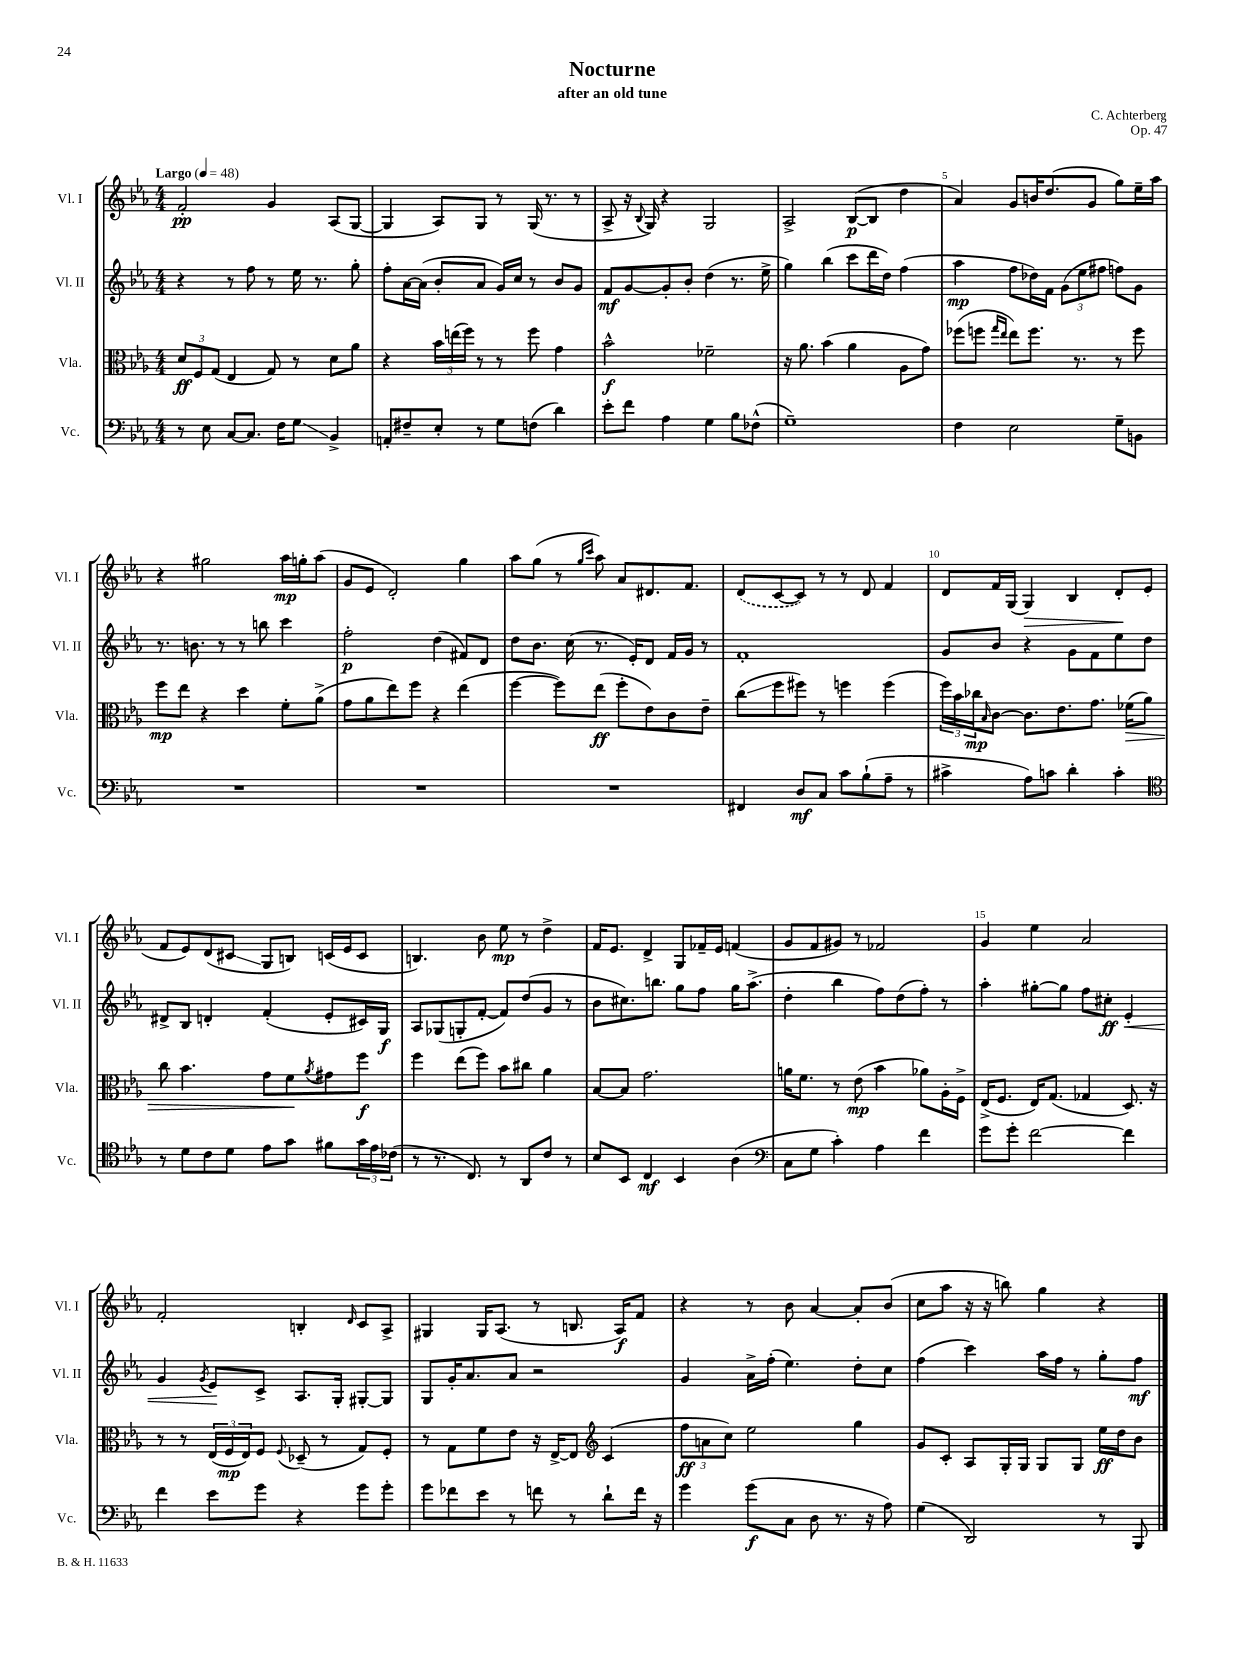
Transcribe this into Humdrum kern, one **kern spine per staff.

**kern	**kern	**kern	**kern
*staff4	*staff3	*staff2	*staff1
*clefF4	*clefC3	*clefG2	*clefG2
*k[b-e-a-]	*k[b-e-a-]	*k[b-e-a-]	*k[b-e-a-]
*M4/4	*M4/4	*M4/4	*M4/4
*MM48	*MM48	*MM48	*MM48
8r	12d	4r	2f'
.	12F	.	.
8E-	.	.	.
.	(12G	.	.
[8C	4E-	8r	.
8.C]	.	8ff	.
.	8G)	8r	4g
16F	.	.	.
8G	8r	16ee-	.
.	.	8.r	.
4BB-^	8d	.	(8A-
.	8a-	8gg'	[8G
=	=	=	=
8AA'	4r	8ff'	4G]
8F#~	.	[16a-	.
.	.	(16a-]	.
8E-'	24b-	8b-'	8A-)
.	(24ee	.	.
.	24ff)	.	.
8r	8r	8a-	8G
8G	8r	16g)	8r
.	.	16cc	.
(8F	8ff	8r	(16G
.	.	.	8.r
4d)	4g	8b-	.
.	.	8g	8r
=	=	=	=
8e-'	2b-^^	8f	8A-^
8f	.	[8g	16r
.	.	.	8qqB-
.	.	.	16G)
4A-	.	8g']	4r
.	.	8b-'	.
4G	2f-~	(4dd	2G
8B-	.	8.r	.
(8F-^^	.	.	.
.	.	16ee-^	.
=	=	=	=
1G~)	16r	4gg)	2A-^
.	8.a-	.	.
.	(4b-	(4bb-	.
.	4a-	8ccc	([8B-
.	.	16ddd	8B-]
.	.	16dd)	.
.	8A-	(4ff	4dd
.	8g)	.	.
=	=	=	=
4F	(8ff-	4aa-	4a-)
.	8ff	.	.
.	16qqgg	.	.
.	16qqee-	.	.
2E-	8ee-)	8ff	8g
.	8.ff	16dd-)	16b
.	.	16f	(8.dd
.	.	(12g	.
.	8.r	.	.
.	.	12ee-	.
.	.	.	8g
.	.	12ff#	.
8G~	8r	8ff)	8gg)
8BB	8ff	8g	16ee-~
.	.	.	16aa-
=	=	=	=
1r	8ff	8.r	4r
.	8ee-	.	.
.	.	8.b	.
.	4r	.	2gg#
.	.	8r	.
.	4dd	8r	.
.	.	8bb	.
.	8f'	4ccc	16aa-
.	.	.	16gg'
.	(8a-^	.	(8aa-
=	=	=	=
1r	8g	2ff'	8g
.	8a-	.	8e-
.	8ee-)	.	2d')
.	8ff	.	.
.	4r	(4dd	.
.	(4ee-	8f#)	4gg
.	.	8d	.
=	=	=	=
1r	[4ff	8dd	8aa-
.	.	8.b-	(8gg
.	8ff])	.	8r
.	.	(16cc	.
.	.	.	16qqgg
.	.	.	16qqccc
.	(8ee-	8.r	8aa-)
.	8ff'	.	8a-
.	.	16e-')	.
.	8e-)	8d	8.d#
.	8c	16f	.
.	.	16g	8.f
.	8e-~	8r	.
=	=	=	=
4FF#	(8cc	1f'	(8d
.	8ff	.	[8c
8D	8ff#)	.	8c])
8C	8r	.	8r
8c	4ff	.	8r
(8B-`	.	.	8d
8A-~	(4ff	.	4f
8r	.	.	.
=	=	=	=
4c#^	24ff)	8g	8d
.	24b-	.	.
.	24cc-	.	.
.	16qqB-	.	.
.	[8c	8b-	16f
.	.	.	(16G
8A-)	8.c]	4r	4G)
8c	.	.	.
.	8.e-	.	.
4d'	.	8g	4B-
.	8.g	8f	.
4c'	.	8ee-	8d'
.	(16f-	.	.
.	8a-)	8dd	(8e-
=	=	=	=
*clefC4	*	*	*
8r	8cc	8d#^	8f
8d	4.b-	8B-	8e-)
8c	.	4d'	(8d
8d	.	.	8c#
8e-	8g	(4f'	8G
8g	8f	.	8B)
.	8qa-	.	.
8f#	8g#	8e-'	(16c
.	.	.	16e-
24g	8ff	16c#)	8c
24e-	.	.	.
.	.	16G	.
(24c-	.	.	.
=	=	=	=
8r	4ff	8A-	4.B)
8.r	.	(8G-	.
.	(8ee-	8G'	.
8.C)	.	.	.
.	8ff)	[8f'	8b-
8r	8b-	8f])	8ee-
8AA-	8cc#	(8dd	8r
8c	4a-	8g	4dd^
8r	.	8r	.
=	=	=	=
8B-	[8B-	8b-	16f
.	.	.	8.e-
8BB-	8B-]	8.cc#)	.
4C	2.g	.	4d^
.	.	8.bb	.
4BB-	.	8gg	8G
.	.	8ff	16f-~
.	.	.	16e-
(4A-	.	16gg	(4f
.	.	(8.aa-^	.
=	=	=	=
*clefF4	*	*	*
8C	16a	4dd'	8g
.	8.f	.	.
8G	.	.	8f
4c')	8r	4bb-	8g#)
.	(8e-	.	8r
4A-	4b-	8ff)	2f-
.	.	(8dd	.
4f	8a-)	8ff')	.
.	16A-'	8r	.
.	16F^	.	.
=	=	=	=
8g	(16E-^	4aa-'	4g
.	8.F	.	.
8g'	.	.	.
[2f	16E-)	[8gg#'	4ee-
.	(8.G	.	.
.	.	8gg#]	.
.	4G-	8ff	2a-
.	.	8cc#'	.
4f]	8.D)	4e-'	.
.	16r	.	.
=	=	=	=
4f	8r	4g	2f'
.	8r	.	.
.	.	8qg	.
8e-	(24E-	8e-	.
.	24F	.	.
.	24E-)	.	.
8g	8F	8c^	.
.	8qqF	.	.
4r	(8D-~	8.A-	4B'
.	8r	.	.
.	.	16G'	.
.	.	.	16qqd
8g	8G)	[8G#'	8c
8g'	8F'	8G#]	8A-^
=	=	=	=
8g	8r	8G	4G#
8f-	8G	16g'	.
.	.	8.a-	.
8e-	8f	.	16G#
.	.	.	(8.A-
8r	8e-	8a-	.
8f	16r	2r	8r
.	[16E-^	.	.
8r	8E-]	.	8.B
*	*clefG2	*	*
8d`	(4c	.	.
.	.	.	16A-)
16f	.	.	8f
16r	.	.	.
=	=	=	=
4g	12ff	4g	4r
.	12a	.	.
.	12cc)	.	.
(8g	2ee-	16a-^	8r
.	.	(16ff'	.
8C	.	4.ee-)	8b-
8D	.	.	[4a-
8.r	.	.	.
.	4gg	8dd'	8a-']
16r	.	.	.
8A-)	.	8cc	(8b-
=	=	=	=
(4G	8g	(4ff	8cc
.	8c'	.	8aa-
2DD)	8A-	4ccc)	16r
.	.	.	16r
.	16G'	.	8bb)
.	16G	.	.
.	8G	16aa-	4gg
.	.	16ff	.
.	8G	8r	.
8r	16ee-	8gg'	4r
.	16dd	.	.
8BBB-	8b-	8ff	.
==	==	==	==
*-	*-	*-	*-
